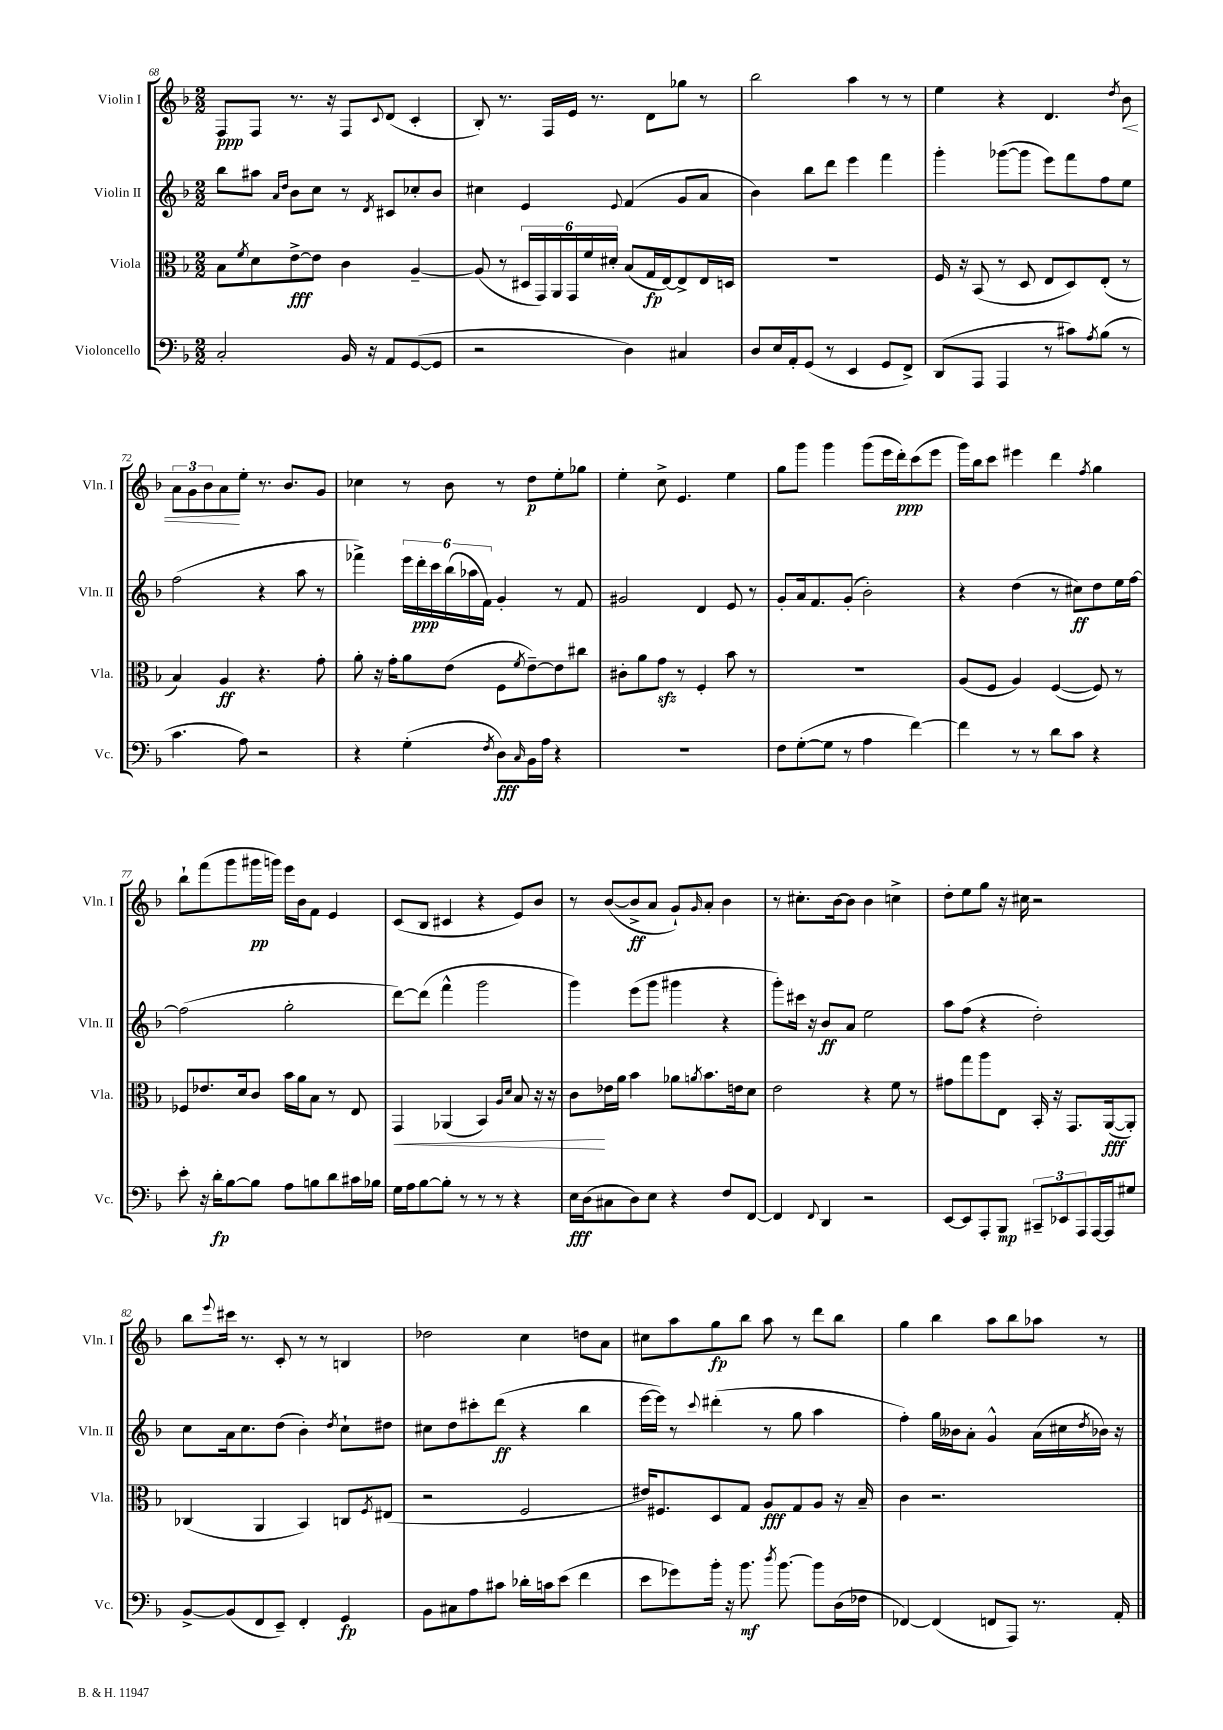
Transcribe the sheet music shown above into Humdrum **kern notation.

**kern	**dynam	**kern	**dynam	**kern	**dynam	**kern	**dynam
*part4	*part4	*part3	*part3	*part2	*part2	*part1	*part1
*staff4	*staff4	*staff3	*staff3	*staff2	*staff2	*staff1	*staff1
*I"Violoncello	*	*I"Viola	*	*I"Violin II	*	*I"Violin I	*
*I'Vc.	*	*I'Vla.	*	*I'Vln. II	*	*I'Vln. I	*
*clefF4	*	*clefC3	*	*clefG2	*	*clefG2	*
*k[b-]	*	*k[b-]	*	*k[b-]	*	*k[b-]	*
*M2/2	*	*M2/2	*	*M2/2	*	*M2/2	*
=68	=68	=68	=68	=68	=68	=68	=68
2C'/	.	8B-\L	.	8bb-\L	.	8F/L	ppp
.	.	8qf/	.	.	.	.	.
.	.	8d\	.	8aa#X\J	.	8F/J	.
.	.	.	.	16qqa/LL	.	.	.
.	.	.	.	16qqdd/JJ	.	.	.
.	.	[8e^\	fff	8b-\L	.	8.r	.
.	.	8e\J]	.	8cc\J	.	.	.
.	.	.	.	.	.	16r	.
16BB-/	.	4c\	.	8r	.	8F/L	.
16r	.	.	.	.	.	.	.
.	.	.	.	8qd/	.	8qqc/	.
8AA/L	.	.	.	8c#X/L	.	(8d/J	.
([8GG/	.	[4A~/	.	8cc-X'/	.	4c'/	.
8GG/J]	.	.	.	8b-/J	.	.	.
=69	=69	=69	=69	=69	=69	=69	=69
2r	.	(8A/]	.	4cc#X\	.	8B-'/)	.
.	.	8r	.	.	.	8.r	.
.	.	24D#X/LL	.	4e/	.	.	.
.	.	24GG/)	.	.	.	.	.
.	.	.	.	.	.	16F/LL	.
.	.	24AA/	.	.	.	.	.
.	.	24GG/	.	.	.	16e/JJ	.
.	.	24f/	.	.	.	.	.
.	.	.	.	.	.	8.r	.
.	.	24d#X'/JJ	.	.	.	.	.
.	.	.	.	8qqe/	.	.	.
4D\)	.	(8B-/L	.	(4f/	.	.	.
.	.	16G/L	fp	.	.	8d\L	.
.	.	[16E/J)	.	.	.	.	.
4C#X/	.	8E^/]	.	8g/L	.	8gg-X\J	.
.	.	16E/L	.	8a/J	.	8r	.
.	.	16Dn/JJ	.	.	.	.	.
=70	=70	=70	=70	=70	=70	=70	=70
8D/L	.	1r	.	4b-\)	.	2bb-\	.
16E/L	.	.	.	.	.	.	.
16AA'/J	.	.	.	.	.	.	.
(8GG/J	.	.	.	8bb-\L	.	.	.
8r	.	.	.	8ddd\J	.	.	.
4EE/	.	.	.	4eee\	.	4aa\	.
8GG/L	.	.	.	4fff\	.	8r	.
8FF^/J)	.	.	.	.	.	8r	.
=71	=71	=71	=71	=71	=71	=71	=71
(8DD/L	.	16F/	.	4ggg'\	.	4ee\	.
.	.	16r	.	.	.	.	.
8AAA/J	.	(8BB-/	.	.	.	.	.
4AAA/	.	8r	.	([8ggg-X\L	.	4r	.
.	.	8D/	.	8ggg-\J]	.	.	.
8r	.	8E/L	.	8eee\L)	.	4.d/	.
8c#X\L)	.	8D/)	.	8fff\	.	.	.
8qA/	.	.	.	.	.	.	.
(8B-\J	.	(8E'/J	.	8ff\	.	.	.
.	.	.	.	.	.	8qdd/	.
!	!	!	!	!	!	!	!LO:HP:b
8r	.	8r	.	8ee\J	.	8b-\	<
!!LO:LB:g=z
=72	=72	=72	=72	=72	=72	=72	=72
4.c\	.	4B-/)	.	(2ff\	.	12a\L	.
.	.	.	.	.	.	12g\	.
.	.	.	.	.	.	12b-\	.
.	.	4A/	ff	.	.	8a\	.
8A\)	.	.	.	.	.	8ee'\J	[
2r	.	4.r	.	4r	.	8.r	.
.	.	.	.	.	.	8.b-/L	.
.	.	.	.	8aa\	.	.	.
.	.	8g'\	.	8r	.	8g/J	.
=73	=73	=73	=73	=73	=73	=73	=73
4r	.	8a'\	.	4fff-X^\)	.	4cc-X\	.
.	.	16r	.	.	.	.	.
.	.	16g'\KL	.	.	.	.	.
(4G'\	.	8a\	.	24eee\LL	.	8r	.
.	.	.	.	24ddd'\	ppp	.	.
.	.	.	.	24ccc\	.	.	.
.	.	(8e\J	.	(24bb-\	.	8b-\	.
.	.	.	.	24aa-X\	.	.	.
.	.	.	.	24f\JJ)	.	.	.
8qF/	.	.	.	.	.	.	.
8D\L)	fff	8F\L	.	4g'/	.	8r	.
16qqC/	.	8qf/	.	.	.	.	.
16BB-\L	.	[8e~\)	.	.	.	8dd\L	p
16A\JJ	.	.	.	.	.	.	.
4r	.	8e\]	.	8r	.	8ee'\	.
.	.	8cc#X\J	.	8f/	.	8gg-X\J	.
=74	=74	=74	=74	=74	=74	=74	=74
1r	.	8c#X'\L	.	2g#X/	.	4ee'\	.
.	.	8a\	.	.	.	.	.
.	.	8gzz\J	.	.	.	8cc^\	.
.	.	8r	.	.	.	4.e/	.
.	.	4F'/	.	4d/	.	.	.
.	.	8b-\	.	8e/	.	4ee\	.
.	.	8r	.	8r	.	.	.
=75	=75	=75	=75	=75	=75	=75	=75
8F\L	.	1r	.	8g'/L	.	8gg\L	.
([8G'\	.	.	.	16a/k	.	8ggg\J	.
.	.	.	.	8.f/	.	.	.
8G\J]	.	.	.	.	.	4ggg\	.
8r	.	.	.	(8g'/J	.	.	.
4A\	.	.	.	2b-'\)	.	(8ggg\L	.
.	.	.	.	.	.	16eee\L	.
.	.	.	.	.	.	16ddd'\J)	ppp
[4f\)	.	.	.	.	.	(8ccc\	.
.	.	.	.	.	.	8eee\J	.
=76	=76	=76	=76	=76	=76	=76	=76
4f\]	.	(8A/L	.	4r	.	16ggg\LL)	.
.	.	.	.	.	.	16bb-\J	.
.	.	8F/J	.	.	.	8ccc\J	.
8r	.	4A/)	.	(4dd\	.	4eee#X\	.
8r	.	.	.	.	.	.	.
8d\L	.	([4F/	.	8r	.	4ddd\	.
8c\J	.	.	.	8cc#X\L)	ff	.	.
.	.	.	.	.	.	8qff/	.
4r	.	8F/])	.	8dd\	.	4gg\	.
.	.	8r	.	16ee\L	.	.	.
.	.	.	.	[16ff\JJ	.	.	.
!!LO:LB:g=z
=77	=77	=77	=77	=77	=77	=77	=77
8e'\	.	8F-X/L	.	(2ff\]	.	8bb-`\L	.
16r	.	8.e-X/	.	.	.	(8fff\	.
16d'\KL	fp	.	.	.	.	.	.
[8B-\	.	.	.	.	.	8ggg\	.
.	.	16d/k	.	.	.	.	.
8B-\J]	.	8c/J	.	.	.	16ggg#X\L	pp
.	.	.	.	.	.	16gggn\JJ)	.
8A\L	.	16b-\LL	.	2gg'\	.	16eee\LL	.
.	.	16a\J	.	.	.	16b-\J	.
8Bn\	.	8B-\J	.	.	.	8f\J	.
8d\	.	8r	.	.	.	4e/	.
16c#X\L	.	8E/	.	.	.	.	.
16B-X\JJ	.	.	.	.	.	.	.
=78	=78	=78	=78	=78	=78	=78	=78
!	!	!	!LO:HP:b	!	!	!	!
16G\LL	.	4GG/	<	[8ddd\L)	.	(8c/L	.
16A\J	.	.	.	.	.	.	.
[8B-\	.	.	.	(8ddd\J]	.	8B-/J	.
8B-'\J]	.	(4AA-X/	.	4fff^^\	.	4c#X/	.
8r	.	.	.	.	.	.	.
8r	.	4BB-/)	.	2ggg\	.	4r	.
8r	.	.	.	.	.	.	.
.	.	16qqA/LL	.	.	.	.	.
.	.	16qqd/JJ	.	.	.	.	.
4r	.	8B-/	.	.	.	8e/L)	.
.	.	16r	.	.	.	8b-/J	.
.	.	16r	.	.	.	.	.
=79	=79	=79	=79	=79	=79	=79	=79
16E\LL	fff	8c\L	.	4ggg\)	.	8r	.
(16D\J	.	.	.	.	.	.	.
8C#X\	.	16e-X\L	[	.	.	([8b-/L	.
.	.	16a\JJ	.	.	.	.	.
8D\)	.	4b-\	.	(8eee\L	.	8b-^/]	ff
8E\J	.	.	.	8ggg\J	.	8a/J	.
4r	.	8a-X\L	.	4ggg#X\	.	8g`/L)	.
.	.	8qan/	.	.	.	16qqg/	.
.	.	8.b-\	.	.	.	8a'/J	.
8F/L	.	.	.	4r	.	4b-\	.
.	.	16en\k	.	.	.	.	.
[8FF/J	.	8d\J	.	.	.	.	.
=80	=80	=80	=80	=80	=80	=80	=80
4FF/]	.	2e\	.	8ggg'\L)	.	8r	.
.	.	.	.	16ccc#X\Jk	.	8.cc#X'\L	.
.	.	.	.	16r	.	.	.
8qqFF/	.	.	.	.	.	.	.
4DD/	.	.	.	8b-/L	ff	.	.
.	.	.	.	.	.	[16b-\k	.
.	.	.	.	8a/J	.	8b-\J]	.
2r	.	4r	.	2ee\	.	4b-\	.
.	.	8f\	.	.	.	4ccn^\	.
.	.	8r	.	.	.	.	.
=81	=81	=81	=81	=81	=81	=81	=81
[8EE/L	.	8g#X\L	.	8aa\L	.	8dd'\L	.
8EE/]	.	8gg\	.	(8ff\J	.	8ee\	.
8AAA'/	.	8aa\	.	4r	.	8gg\J	.
8BBB-/J	mp	8E\J	.	.	.	16r	.
.	.	.	.	.	.	16cc#X\	.
12CC#X~/L	.	16BB-'/	.	2dd'\)	.	2r	.
.	.	16r	.	.	.	.	.
12EE-X/	.	.	.	.	.	.	.
.	.	8.GG/L	.	.	.	.	.
12AAA/	.	.	.	.	.	.	.
[16AAA/L	.	.	.	.	.	.	.
16AAA/J]	.	([16AA/k	fff	.	.	.	.
8G#X/J	.	8AA'/J])	.	.	.	.	.
!!LO:LB:g=z
=82	=82	=82	=82	=82	=82	=82	=82
[8BB-^/L	.	(4C-X/	.	8cc\L	.	8bb-\L	.
.	.	.	.	.	.	8qqeee/	.
(8BB-/]	.	.	.	16a\k	.	16ccc#X\Jk	.
.	.	.	.	8.cc\	.	8.r	.
8FF/	.	4AA/	.	.	.	.	.
8EE~/J)	.	.	.	(8dd\J	.	8c'/	.
4FF'/	.	4BB-/)	.	4b-'\)	.	8r	.
.	.	.	.	.	.	8r	.
.	.	.	.	8qdd/	.	.	.
4GG/	fp	8Cn/L	.	8cc`\L	.	4Bn/	.
.	.	8qF/	.	.	.	.	.
.	.	(8E#X/J	.	8dd#X\J	.	.	.
=83	=83	=83	=83	=83	=83	=83	=83
8BB-\L	.	2r	.	8cc#X\L	.	2dd-X\	.
8C#X\	.	.	.	8dd\	.	.	.
8A\	.	.	.	8ccc#X'\	.	.	.
8c#X\J	.	.	.	(8ddd\J	ff	.	.
16d-X'\LL	.	2F/	.	4r	.	4cc\	.
16cn\J	.	.	.	.	.	.	.
(8e\J	.	.	.	.	.	.	.
4f\	.	.	.	4bb-\	.	8ddn\L	.
.	.	.	.	.	.	8a\J	.
=84	=84	=84	=84	=84	=84	=84	=84
8e\L	.	16e#X/KL)	.	[16eee\LL	.	8cc#X\L	.
.	.	8.F#X/	.	16eee\JJ])	.	.	.
8g-X\)	.	.	.	8r	.	8aa\	.
.	.	.	.	8qqccc/	.	.	.
16b-'\Jk	.	8D/	.	(4ddd#X'\	.	8gg\	fp
16r	.	.	.	.	.	.	.
8.b-\	mf	8G/J	.	.	.	8bb-\J	.
.	.	8A/L	fff	8r	.	8aa\	.
8qdd/	.	.	.	.	.	.	.
[8.b-\	.	.	.	.	.	.	.
.	.	8G/	.	8gg\	.	8r	.
8b-\L]	.	8A/J	.	4aa\	.	8ddd\L	.
(16D\L	.	16r	.	.	.	8bb-\J	.
16F-X\JJ	.	16B-~/	.	.	.	.	.
=85	=85	=85	=85	=85	=85	=85	=85
[4FF-X/)	.	4c\	.	4ff'\)	.	4gg\	.
(4FF-/]	.	2.r	.	16gg\LL	.	4bb-\	.
.	.	.	.	16b--X\J	.	.	.
.	.	.	.	8a'\J	.	.	.
8FFn/L	.	.	.	4g^^/	.	8aa\L	.
8AAA/J)	.	.	.	.	.	8bb-\	.
8.r	.	.	.	(16a\LL	.	8aa-X\J	.
.	.	.	.	16cc#X\	.	.	.
.	.	.	.	8qdd/	.	.	.
.	.	.	.	16b-X\JJ)	.	8r	.
16AA'/	.	.	.	16r	.	.	.
==	==	==	==	==	==	==	==
*-	*-	*-	*-	*-	*-	*-	*-
